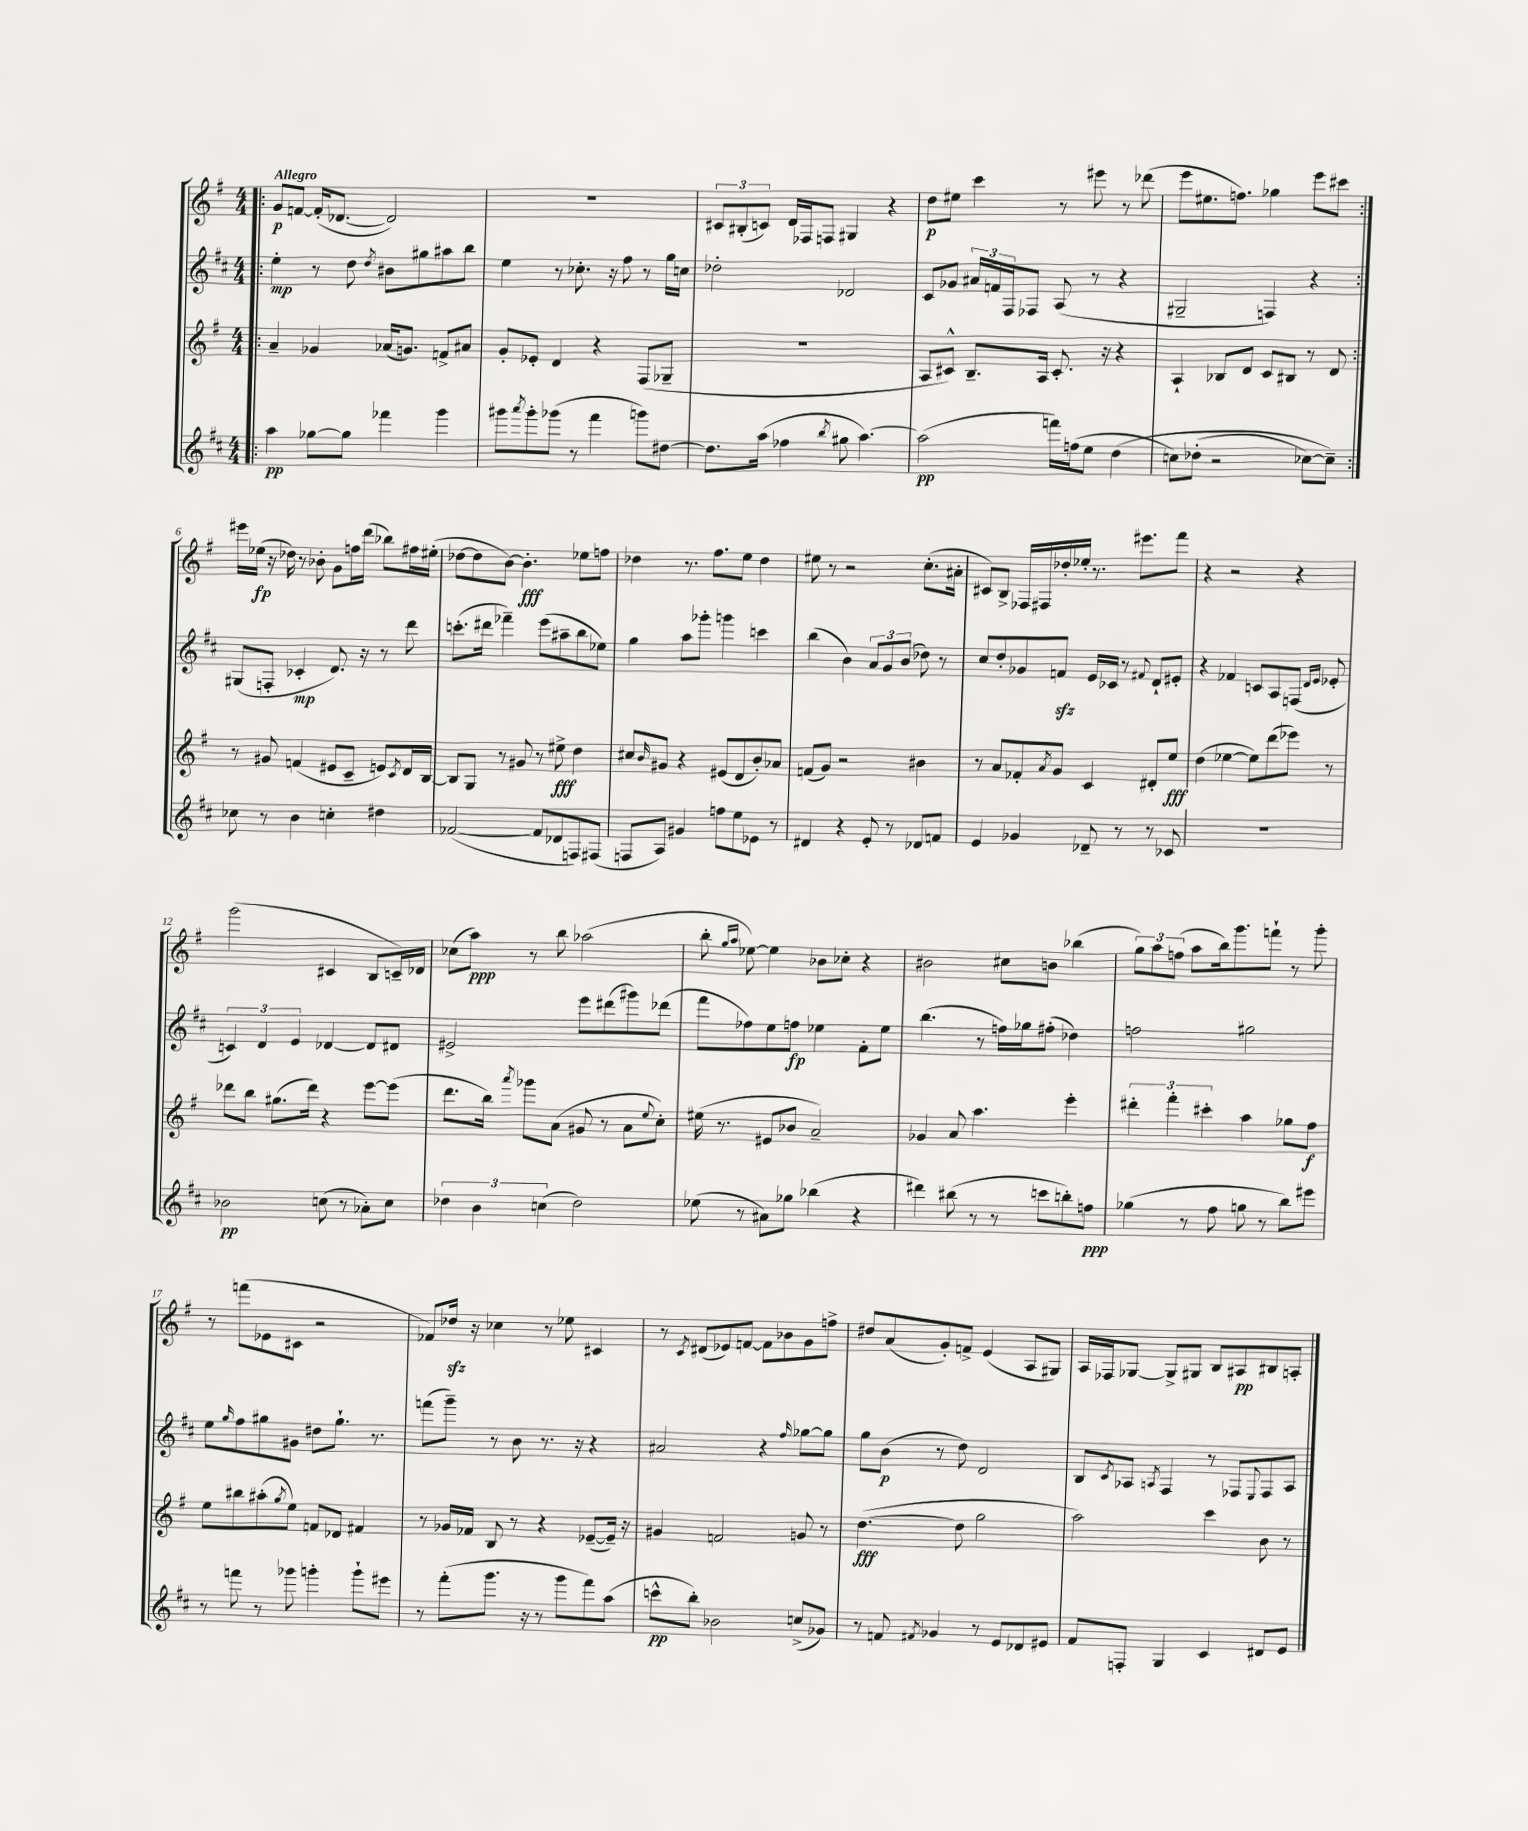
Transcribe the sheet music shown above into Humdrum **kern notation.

**kern	**dynam	**kern	**dynam	**kern	**dynam	**kern	**dynam
*part4	*part4	*part3	*part3	*part2	*part2	*part1	*part1
*staff4	*staff4	*staff3	*staff3	*staff2	*staff2	*staff1	*staff1
*clefG2	*	*clefG2	*	*clefG2	*	*clefG2	*
*k[f#c#]	*	*k[f#]	*	*k[f#c#]	*	*k[f#]	*
*M4/4	*	*M4/4	*	*M4/4	*	*M4/4	*
=1!|:	=1!|:	=1!|:	=1!|:	=1!|:	=1!|:	=1!|:	=1!|:
!	!	!	!	!	!	!LO:TX:a:B:t=Allegro	!
4aa\	pp	4a~/	.	4ee'\	mp	8g/L	p
.	.	.	.	.	.	[8fn/J	.
[8gg-X\L	.	4g-X/	.	8r	.	(16f'/KL]	.
.	.	.	.	.	.	[8.d-X/J	.
8gg-\J]	.	.	.	8dd\	.	.	.
.	.	.	.	8qdd/	.	.	.
4fff-X\	.	(16a-X/KL	.	8b#X\L	.	2d-/])	.
.	.	8.gn/J)	.	.	.	.	.
.	.	.	.	8gg#X\	.	.	.
4ggg\	.	8fn^/L	.	8aa#X\	.	.	.
.	.	8a#X/J	.	8bb\J	.	.	.
=2	=2	=2	=2	=2	=2	=2	=2
8ggg#X\L	.	8g'/L	.	4ee\	.	1r	.
8qaaa/	.	.	.	.	.	.	.
8ggg#'\	.	8e-X'/J	.	.	.	.	.
(8ggg-X\J	.	4d/	.	8r	.	.	.
8r	.	.	.	8.cc-X'\	.	.	.
4fff#\	.	4r	.	.	.	.	.
.	.	.	.	16r	.	.	.
.	.	.	.	8ff#\	.	.	.
8gggn\L)	.	(8F#/L	.	8r	.	.	.
[8dd#X\J	.	8G-X~/J	.	16gg\LL	.	.	.
.	.	.	.	16ccn\JJ	.	.	.
=3	=3	=3	=3	=3	=3	=3	=3
8.dd#\L]	.	1r	.	2dd-X'\	.	12c#X/L	.
.	.	.	.	.	.	(12B#X'/	.
.	.	.	.	.	.	12cn/J)	.
(16aa\Jk	.	.	.	.	.	.	.
4ff-X\	.	.	.	.	.	16d/LL	.
.	.	.	.	.	.	16F-X/J	.
.	.	.	.	.	.	8Fn/J	.
8qbb/	.	.	.	.	.	.	.
8gg#X\	.	.	.	2d-X/	.	4G#X/	.
[4.aa\)	.	.	.	.	.	.	.
.	.	.	.	.	.	4r	.
=4	=4	=4	=4	=4	=4	=4	=4
(2aa\]	pp	8A/L	.	8c#/L	.	8dd\L	p
.	.	8c#X^^/J)	.	8g-X/J	.	8ee#X\J	.
.	.	8.B~/L	.	24a#X/LL	.	4ccc\	.
.	.	.	.	24fn/	.	.	.
.	.	.	.	24F#/J	.	.	.
.	.	.	.	8F-X/J	.	.	.
.	.	16A/Jk	.	.	.	.	.
16fffn\LL)	.	8.c#'/	.	(8A/	.	8r	.
(16ffn\J	.	.	.	.	.	.	.
8ee\J	.	.	.	8r	.	8eee#X\	.
.	.	16r	.	.	.	.	.
(4dd\	.	4r	.	4r	.	8r	.
.	.	.	.	.	.	(8ddd-X\	.
=5	=5	=5	=5	=5	=5	=5	=5
8ccn\L)	.	4A`/	.	2G#X~/	.	8eee\L	.
(8dd-X'\J	.	.	.	.	.	8.ee#X\	.
2r	.	8B-X/L	.	.	.	.	.
.	.	.	.	.	.	8.ffn\J)	.
.	.	8d/J	.	.	.	.	.
.	.	8c/L	.	4Fn/)	.	4gg-X\	.
.	.	8B#X/J	.	.	.	.	.
[8cc-X\L)	.	8r	.	4r	.	8eee\L	.
8cc-~\J])	.	8d/	.	.	.	8ccc#X\J	.
!!LO:LB:g=z
=6:|!	=6:|!	=6:|!	=6:|!	=6:|!	=6:|!	=6:|!	=6:|!
8cc-X\	.	8r	.	(8G#X/L	.	16eee#X\LL	.
.	.	.	.	.	.	(16ee-X\JJ	fp
8r	.	8g#X/	.	8Fn'/J	.	16r	.
.	.	.	.	.	.	16dd-X\)	.
4b\	.	(4fn/	.	4c-X'/	mp	8r	.
.	.	.	.	.	.	8b-X'\	.
4ccn'\	.	8e#X/L	.	8.d/)	.	8g\L	.
.	.	8c~/J	.	.	.	16ffn\L	.
.	.	.	.	16r	.	(16ddd\JJ	.
4dd#X\	.	8en/L)	.	8r	.	8bb-X\L)	.
.	.	8qc/	.	.	.	.	.
.	.	16d/L	.	8ddd\	.	16ff#X\L	.
.	.	[16B/JJ	.	.	.	(16ee#X'\JJ	.
=7	=7	=7	=7	=7	=7	=7	=7
([2f-X/	.	8B/L]	.	(8.cccn'\L	.	[8dd-X\L	.
.	.	8G/J	.	.	.	8dd-\]	.
.	.	.	.	16ddd#X\Jk	.	.	.
.	.	8r	.	4fff-X~\)	.	[8b\J)	.
.	.	8g#X/	.	.	.	4.b'\]	fff
8f-/L]	.	8r	.	(8eee\L	.	.	.
8d-X/	.	8ee#X^\	fff	8aa#X~\	.	.	.
8Fn/)	.	4dd\	.	8bb\	.	8ee-X\L	.
(8F#X/J	.	.	.	8ee-X\J)	.	8ffn\J	.
=8	=8	=8	=8	=8	=8	=8	=8
8Fn/L	.	8cc#X/L	.	4gg\	.	4dd-X\	.
.	.	16qqb/	.	.	.	.	.
8A/J)	.	8g#X/J	.	.	.	.	.
4g#X/	.	4r	.	8aa\L	.	8.r	.
.	.	.	.	8ggg-X'\J	.	.	.
.	.	.	.	.	.	8.ff#\L	.
8ffn\L	.	(8e#X/L	.	4gggn\	.	.	.
8ee\	.	8d/	.	.	.	8ee\J	.
8e-X\J	.	8b'/)	.	4cccn\	.	4dd-\	.
8r	.	8a-X/J	.	.	.	.	.
=9	=9	=9	=9	=9	=9	=9	=9
4d#X/	.	(8fn/L	.	(4bb\	.	8ee#X\	.
.	.	8g/J)	.	.	.	8r	.
4r	.	2r	.	4b\)	.	2r	.
8e'/	.	.	.	12a/L	.	.	.
.	.	.	.	12g/	.	.	.
8r	.	.	.	.	.	.	.
.	.	.	.	(12b/J	.	.	.
8d-X/L	.	4b#X\	.	8dd-X\)	.	(8.cc'\L	.
8fn/J	.	.	.	8r	.	.	.
.	.	.	.	.	.	16a#X'\Jk	.
=10	=10	=10	=10	=10	=10	=10	=10
4e/	.	8r	.	8cc#/L	.	8c#X/L)	.
.	.	8a/L	.	8dd'/	.	8B^/J	.
4g-X/	.	8f-X'/	.	8g-X/	.	16F-X/LL	.
.	.	.	.	.	.	16F#X/	.
.	.	8qa/	.	.	.	.	.
.	.	8g/J	.	8fnzz/J	.	16dd-X'/	.
.	.	.	.	.	.	16ee-X'/JJ	.
8d-X~/	.	4c/	.	16e/LL	.	8.r	.
.	.	.	.	16c-X/JJ	.	.	.
8r	.	.	.	8r	.	.	.
.	.	.	.	.	.	8.eee#X\L	.
.	.	.	.	8qqf#X/	.	.	.
8r	.	8d#X'/L	.	8d`/L	.	.	.
8c-X/	.	8ee/J	fff	8e#X'/J	.	8fff#\J	.
=11	=11	=11	=11	=11	=11	=11	=11
1r	.	(4dd\	.	4r	.	4r	.
.	.	[4ee-X\	.	4f-X/	.	2r	.
.	.	8ee-\L])	.	8cn/L	.	.	.
.	.	(8ddd\	.	8A/	.	.	.
.	.	8eee-X\J)	.	(8Fn/J	.	4r	.
.	.	.	.	16qqd/LL	.	.	.
.	.	.	.	16qqe/JJ	.	.	.
.	.	8r	.	8e-X'/	.	.	.
!!LO:LB:g=z
=12	=12	=12	=12	=12	=12	=12	=12
2b-X\	pp	8ddd-X\L	.	6cn/)	.	(2ggg\	.
.	.	8bb\J	.	.	.	.	.
.	.	.	.	6d/	.	.	.
.	.	(8.gg#X\L	.	.	.	.	.
.	.	.	.	6e/	.	.	.
.	.	16ddd-\Jk)	.	.	.	.	.
(8ccn\	.	4r	.	[4d-X/	.	4c#X/	.
8r	.	.	.	.	.	.	.
8a-X'\L)	.	[8eee\L	.	8d-/L]	.	8B/L	.
8cc\J	.	(8eee\J]	.	8d#X/J	.	16cn~/L)	.
.	.	.	.	.	.	16d-X/JJ	.
=13	=13	=13	=13	=13	=13	=13	=13
6dd-X\	.	8.ddd\L	.	2e#X^/	.	(8cc-X\L	.
.	.	.	.	.	.	8aa\J)	ppp
6b\	.	.	.	.	.	.	.
.	.	16bb\Jk)	.	.	.	.	.
.	.	8qaaa/	.	.	.	.	.
.	.	8ggg-X\L	.	.	.	8r	.
(6ccn\	.	.	.	.	.	.	.
.	.	(8a\J	.	.	.	8bb\	.
2dd-\)	.	8g#X/	.	8eee\L	.	(2aa-X\	.
.	.	8r	.	(8ddd#X\	.	.	.
.	.	8a\L	.	8ggg#X\)	.	.	.
.	.	8qqee/	.	.	.	.	.
.	.	8cc'\J)	.	(8ddd-X\J	.	.	.
=14	=14	=14	=14	=14	=14	=14	=14
(8ee-X\	.	(16ee#X\	.	8fff#\L	.	8bb'\	.
.	.	8.r	.	.	.	.	.
.	.	.	.	.	.	16qqgg/LL	.
.	.	.	.	.	.	16qqaa/JJ	.
8r	.	.	.	8ff-X\)	.	[8ee-X\)	.
8a#X\L)	.	8e#X/L	.	8ee\	.	4ee-\]	.
8gg-X\J	.	8b-X/J	.	8ffn\J	fp	.	.
(4bb-X\	.	2a~/)	.	4ee-X\	.	8b-X\L	.
.	.	.	.	.	.	8cc-X'\J	.
4r	.	.	.	8f#'\L	.	4r	.
.	.	.	.	8ee-\J	.	.	.
=15	=15	=15	=15	=15	=15	=15	=15
4ddd#X\)	.	4g-X/	.	(4.bb\	.	2b#X\	.
(8bb#X\	.	8a/	.	.	.	.	.
8r	.	4.aa\	.	8r	.	.	.
8r	.	.	.	16ffn\LL)	.	8cc#X\L	.
.	.	.	.	16gg-X\J	.	.	.
8cccn\L	.	.	.	(8ff#X'\J	.	8bn\J	.
8bbn'\)	.	4eee'\	.	4dd-X\)	.	(4bb-X\	.
8ffn\J	ppp	.	.	.	.	.	.
=16	=16	=16	=16	=16	=16	=16	=16
(4gg-X\	.	6ddd#X'\	.	2ffn\	.	12gg\L)	.
.	.	.	.	.	.	12aa\	.
.	.	6fff#'\	.	.	.	(12ffn\J	.
8r	.	.	.	.	.	8aa\L	.
.	.	6ccc#X'\	.	.	.	.	.
8ff#\	.	.	.	.	.	16bb\k)	.
.	.	.	.	.	.	8.ggg\	.
8ggn\	.	4aa\	.	2gg#X\	.	.	.
8r	.	.	.	.	.	8fffn`\J	.
8bb\L)	.	8gg-X\L	.	.	.	8r	.
8eee#X\J	.	8ff#\J	f	.	.	8ggg'\	.
!!LO:LB:g=z
=17	=17	=17	=17	=17	=17	=17	=17
8r	.	8ee\L	.	8ee\L	.	8r	.
.	.	.	.	16qqgg/	.	.	.
8fffn\	.	8bb#X\	.	8ff#\	.	(8fffn\L	.
8r	.	(8aa#X'\	.	8gg#X\	.	8e-X\	.
.	.	8qgg/	.	.	.	.	.
8ggg-X\	.	8ee\J)	.	8g#X\J	.	8c#X\J	.
4gggn'\	.	8fn/L	.	8dd#X\L	.	2r	.
.	.	8d-X/J	.	8.gg#`\J	.	.	.
8ggg`\L	.	4f#X/	.	.	.	.	.
.	.	.	.	8.r	.	.	.
8eee#X\J	.	.	.	.	.	.	.
=18	=18	=18	=18	=18	=18	=18	=18
8r	.	8r	.	(8fffn\L	.	8f-X/L)	.
(8fff#'\L	.	16g-X/LL	.	8ggg~\J)	.	16dd-Xzz/Jk	.
.	.	16f-X/JJ	.	.	.	16r	.
8.ggg\J	.	8B/	.	8r	.	4cc-X\	.
.	.	8r	.	8b\	.	.	.
16r	.	.	.	.	.	.	.
8r	.	4r	.	8.r	.	8r	.
8ggg\L	.	.	.	.	.	8ee-X\	.
.	.	.	.	16r	.	.	.
8fff#\)	.	([8e-X~/L	.	4r	.	4c#X/	.
(8aa\J	.	16e-~/Jk])	.	.	.	.	.
.	.	16r	.	.	.	.	.
=19	=19	=19	=19	=19	=19	=19	=19
8cccn^^\L	pp	4g#X/	.	2a#X/	.	8r	.
.	.	.	.	.	.	8qc/	.
8bb'\J)	.	.	.	.	.	(8d#X/L	.
2b-X\	.	2fn/	.	.	.	8e-X/)	.
.	.	.	.	.	.	[8fn/J	.
.	.	.	.	4r	.	8f\L]	.
.	.	.	.	.	.	8b-X\	.
.	.	.	.	16qqff#/	.	.	.
(8ccn^/L	.	8gn/	.	[8gg-X\L	.	8g\	.
8g-X/J)	.	8r	.	8gg-\J]	.	8ffn^\J	.
=20	=20	=20	=20	=20	=20	=20	=20
8r	.	([4.dd\	fff	8gg\L	.	8dd#X/L	.
8fn/	.	.	.	(8b\J	p	(8a/	.
8qf#X/	.	.	.	.	.	.	.
4g-X/	.	.	.	8r	.	8g'/)	.
.	.	8dd\]	.	8dd\)	.	8fn^/J	.
8r	.	2gg\	.	2d/	.	(4e/	.
8e/L	.	.	.	.	.	.	.
8d-X/	.	.	.	.	.	8A/L	.
8e#X/J	.	.	.	.	.	8G#X/J)	.
=21	=21	=21	=21	=21	=21	=21	=21
8f#/L	.	2aa\)	.	8B/L	.	16A/LL	.
.	.	.	.	.	.	16F-X/J	.
.	.	.	.	8qc#/	.	.	.
8Fn'/J	.	.	.	8A-X/J	.	[8G-X/J	.
.	.	.	.	8qAn/	.	.	.
4G/	.	.	.	4F#/	.	8G-^/L]	.
.	.	.	.	.	.	8G#X/J	.
4c#/	.	4ccc\	.	8r	.	8B/L	.
.	.	.	.	8F-X/L	.	8A#X/	pp
.	.	.	.	8qqE/	.	.	.
8d#X/L	.	8b\	.	8F-/	.	8B#X/	.
8e/J	.	8r	.	8A/J	.	8An'/J	.
==	==	==	==	==	==	==	==
*-	*-	*-	*-	*-	*-	*-	*-
